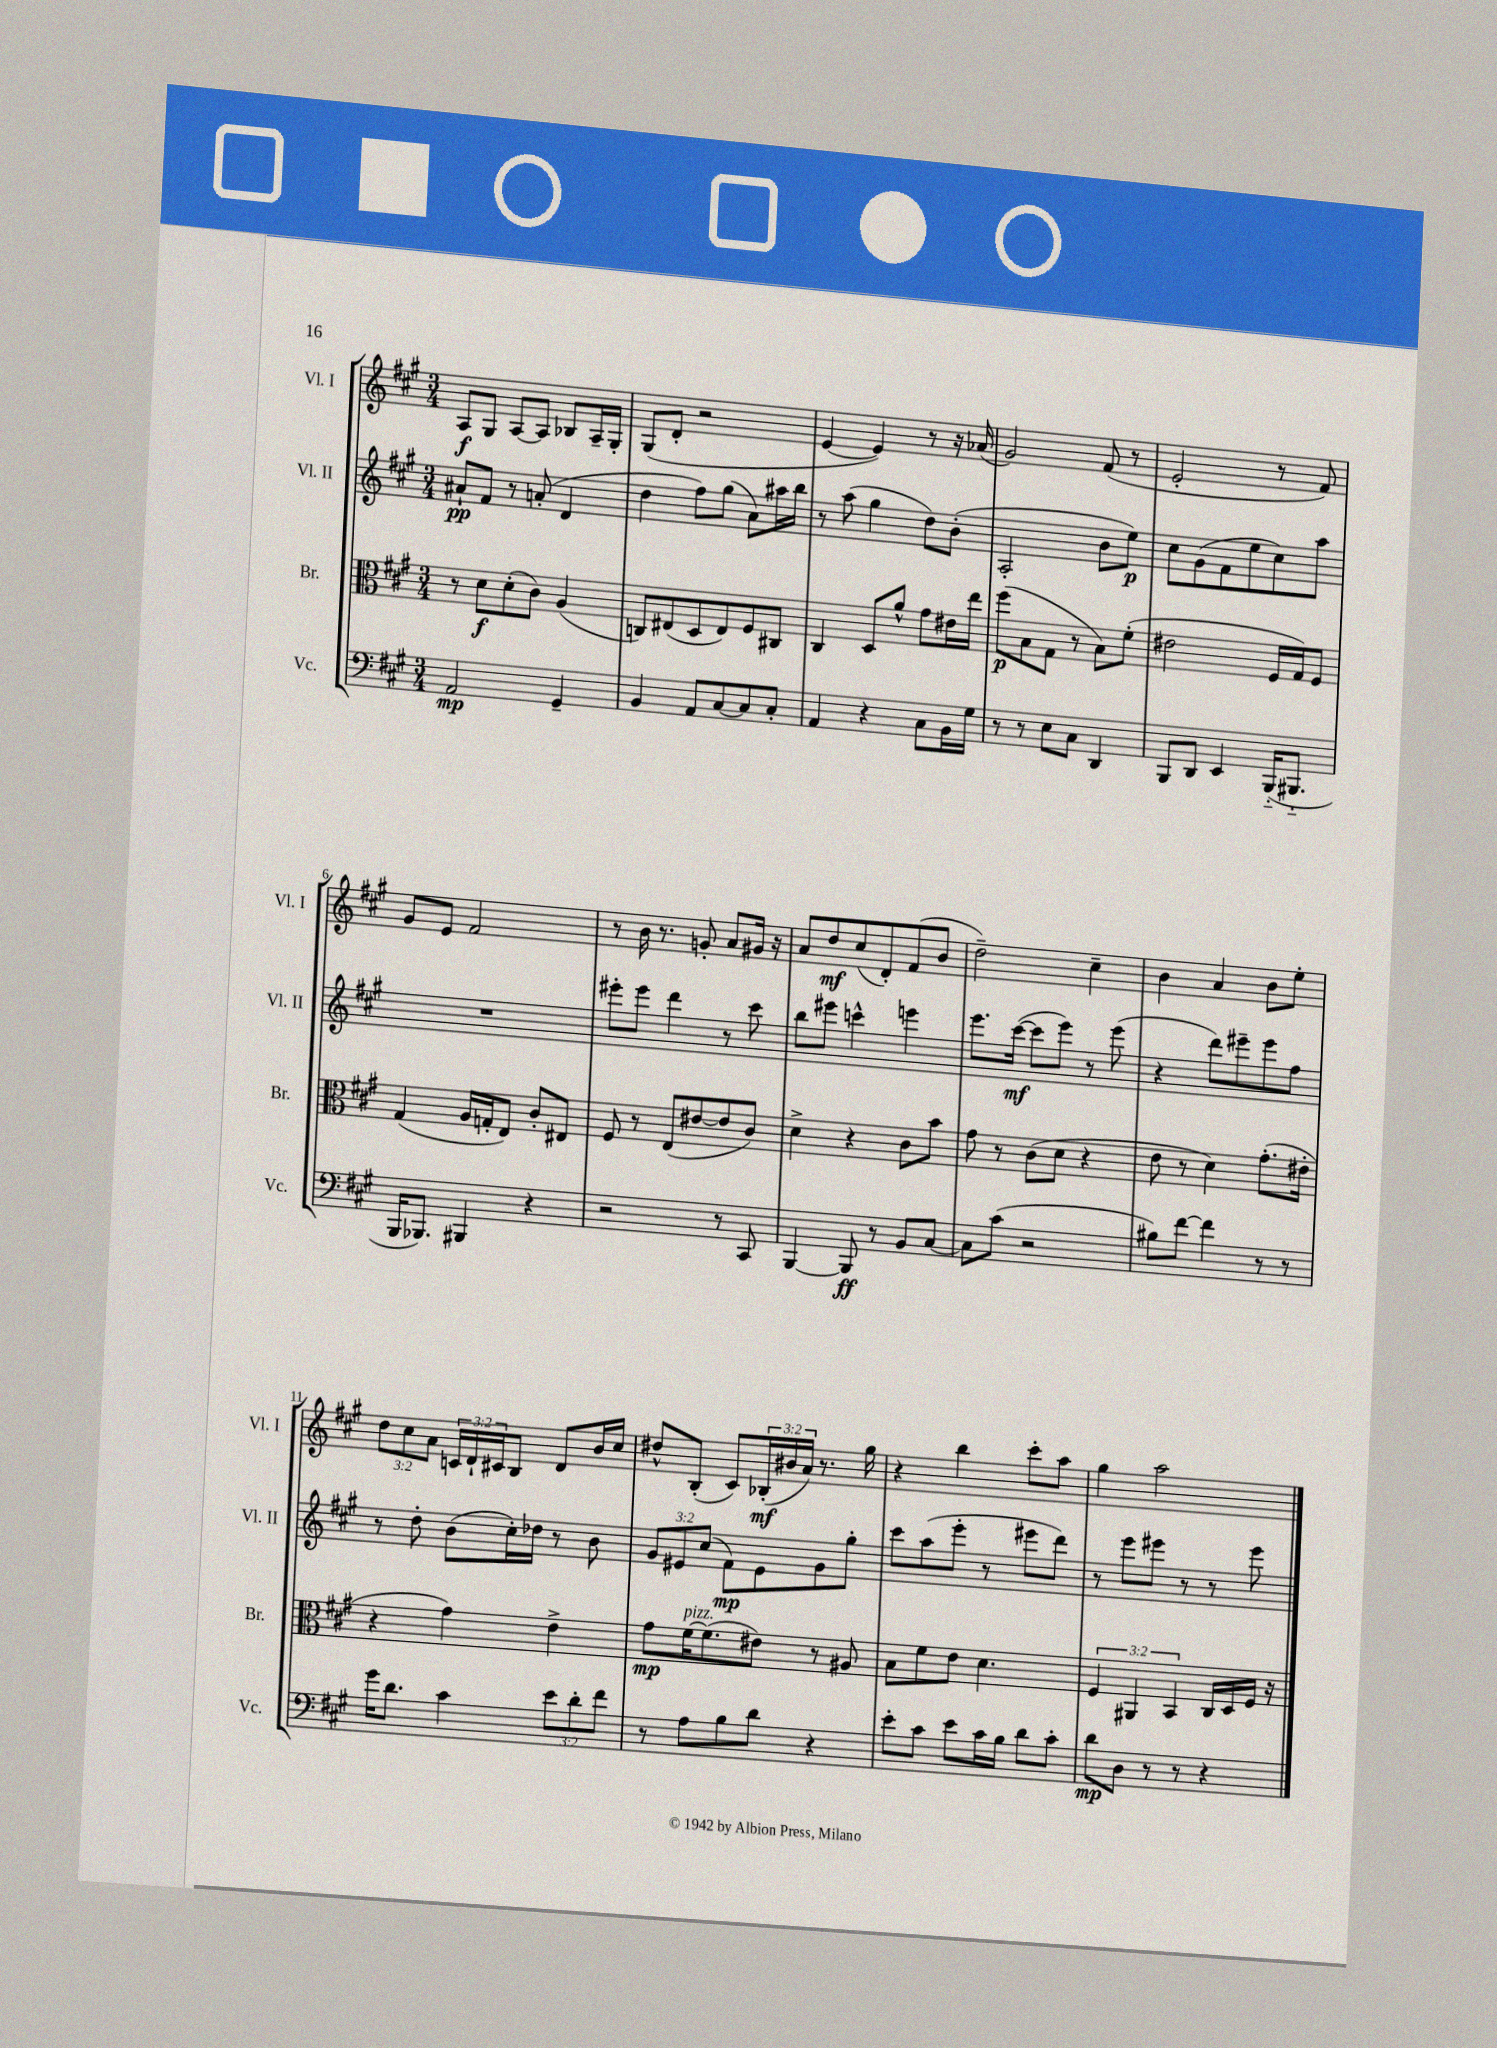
<<
\new StaffGroup <<
\new Staff = "s0" \with { instrumentName = "Vl. I" shortInstrumentName = "Vl. I" } {
    \clef treble \key a \major \numericTimeSignature \time 3/4 \override Staff.TupletNumber.text = #tuplet-number::calc-fraction-text
    a8\f gis8 a8~ a8 bes8 a16-- gis16-. |
    gis8( d'8-. r2 |
    e'4~ e'4) r8 r16 aes'16( |
    gis'2) fis'8( r8 |
    e'2-. r8 fis'8) |
    gis'8 e'8 fis'2 |
    r8 b'16 r8. g'8-. a'8 gis'16 r16 |
    a'8 d''8\mf cis''8( d'8-.) fis'8( b'8 |
    d''2--) cis''4-- |
    b'4 a'4 b'8 e''8-. |
    \tuplet 3/2 { d''8 cis''8 a'8 } \tuplet 3/2 { c'16 d'16-! cis'16 } b8 d'8 b'16 cis''16 |
    dis''8-^ b8-.( cis'8) \tuplet 3/2 { bes16-.\mf( bis'16 a'16) } r8. gis''16 |
    r4 b''4 cis'''8-. a''8 |
    gis''4 a''2 \bar "|." |
}
\new Staff = "s1" \with { instrumentName = "Vl. II" shortInstrumentName = "Vl. II" } {
    \clef treble \key a \major \numericTimeSignature \time 3/4 \override Staff.TupletNumber.text = #tuplet-number::calc-fraction-text
    ais'8-!\pp fis'8 r8 a'8-.( d'4 |
    d''4 fis''8) gis''8( a'8) ais''16 b''16 |
    r8 a''8( gis''4 d''8) b'8-.( |
    a2-. b'8 e''8\p) |
    cis''8 gis'8( fis'8 e''8 cis''8) a''8 |
    R2. |
    eis'''8-. eis'''8 d'''4 r8 cis'''8 |
    b''8 eis'''8 c'''4-^ e'''4 |
    e'''8. cis'''16~\mf( cis'''8 e'''8) r8 e'''8( |
    r4 d'''8) eis'''8-- eis'''8 fis''8 |
    r8 d''8-. b'8( cis''16-.) des''16 r8 b'8 |
    \tuplet 3/2 { gis'8 eis'8 cis''8( } fis'8\mp) eis'8 gis'8 gis''8-. |
    cis'''8 a''8( e'''8-. r8 eis'''8 d'''8) |
    r8 e'''8 eis'''8 r8 r8 eis'''8 \bar "|." |
}
\new Staff = "s2" \with { instrumentName = "Br." shortInstrumentName = "Br." } {
    \clef alto \key a \major \numericTimeSignature \time 3/4 \override Staff.TupletNumber.text = #tuplet-number::calc-fraction-text
    r8 d'8\f d'8-.( cis'8) a4( |
    c8) eis8( d8 eis8) fis8 cis8 |
    cis4 d8 a'8-^ gis'8 eis'16 e''16 |
    fis''8\p( b8 gis8 r8 b8) fis'8-.( |
    eis'2 fis16 gis16) fis8 |
    gis4( a16 g16-. e8) cis'8-. eis8 |
    fis8 r8 e8( eis'8~ eis'8 cis'8) |
    d'4-> r4 cis'8 b'8 |
    gis'8 r8 cis'8( d'8 r4 |
    e'8 r8 d'4) gis'8.-.( eis'16-. |
    r4 gis'4) e'4-> |
    gis'8\mp fis'16~^\markup { \italic "pizz." } fis'8.( eis'8) r8 ais8 |
    b8 fis'8 e'8 d'4. |
    \tuplet 3/2 { fis4 ais,4 b,4 } cis16 d16 fis16 r16 \bar "|." |
}
\new Staff = "s3" \with { instrumentName = "Vc." shortInstrumentName = "Vc." } {
    \clef bass \key a \major \numericTimeSignature \time 3/4 \override Staff.TupletNumber.text = #tuplet-number::calc-fraction-text
    a,2\mp gis,4-- |
    b,4 a,8 cis8~ cis8 cis8-. |
    a,4 r4 cis8 b,16 gis16 |
    r8 r8 e8 cis8 d,4 |
    b,,8 d,8 e,4 b,,16-_( bis,,8.-_ |
    b,,16 bes,,8.) bis,,4 r4 |
    r2 r8 cis,8 |
    b,,4~ b,,8\ff r8 b,8 cis8~ |
    cis8 cis'8( r2 |
    bis8) fis'8~ fis'4 r8 r8 |
    gis'16 d'8. cis'4 \tuplet 3/2 { e'8 d'8-. fis'8 } |
    r8 a8 b8 d'8 r4 |
    e'8-. cis'8 e'8 cis'16 b16 d'8 cis'8-. |
    d'8\mp d8 r8 r8 r4 \bar "|." |
}
>>
>>
